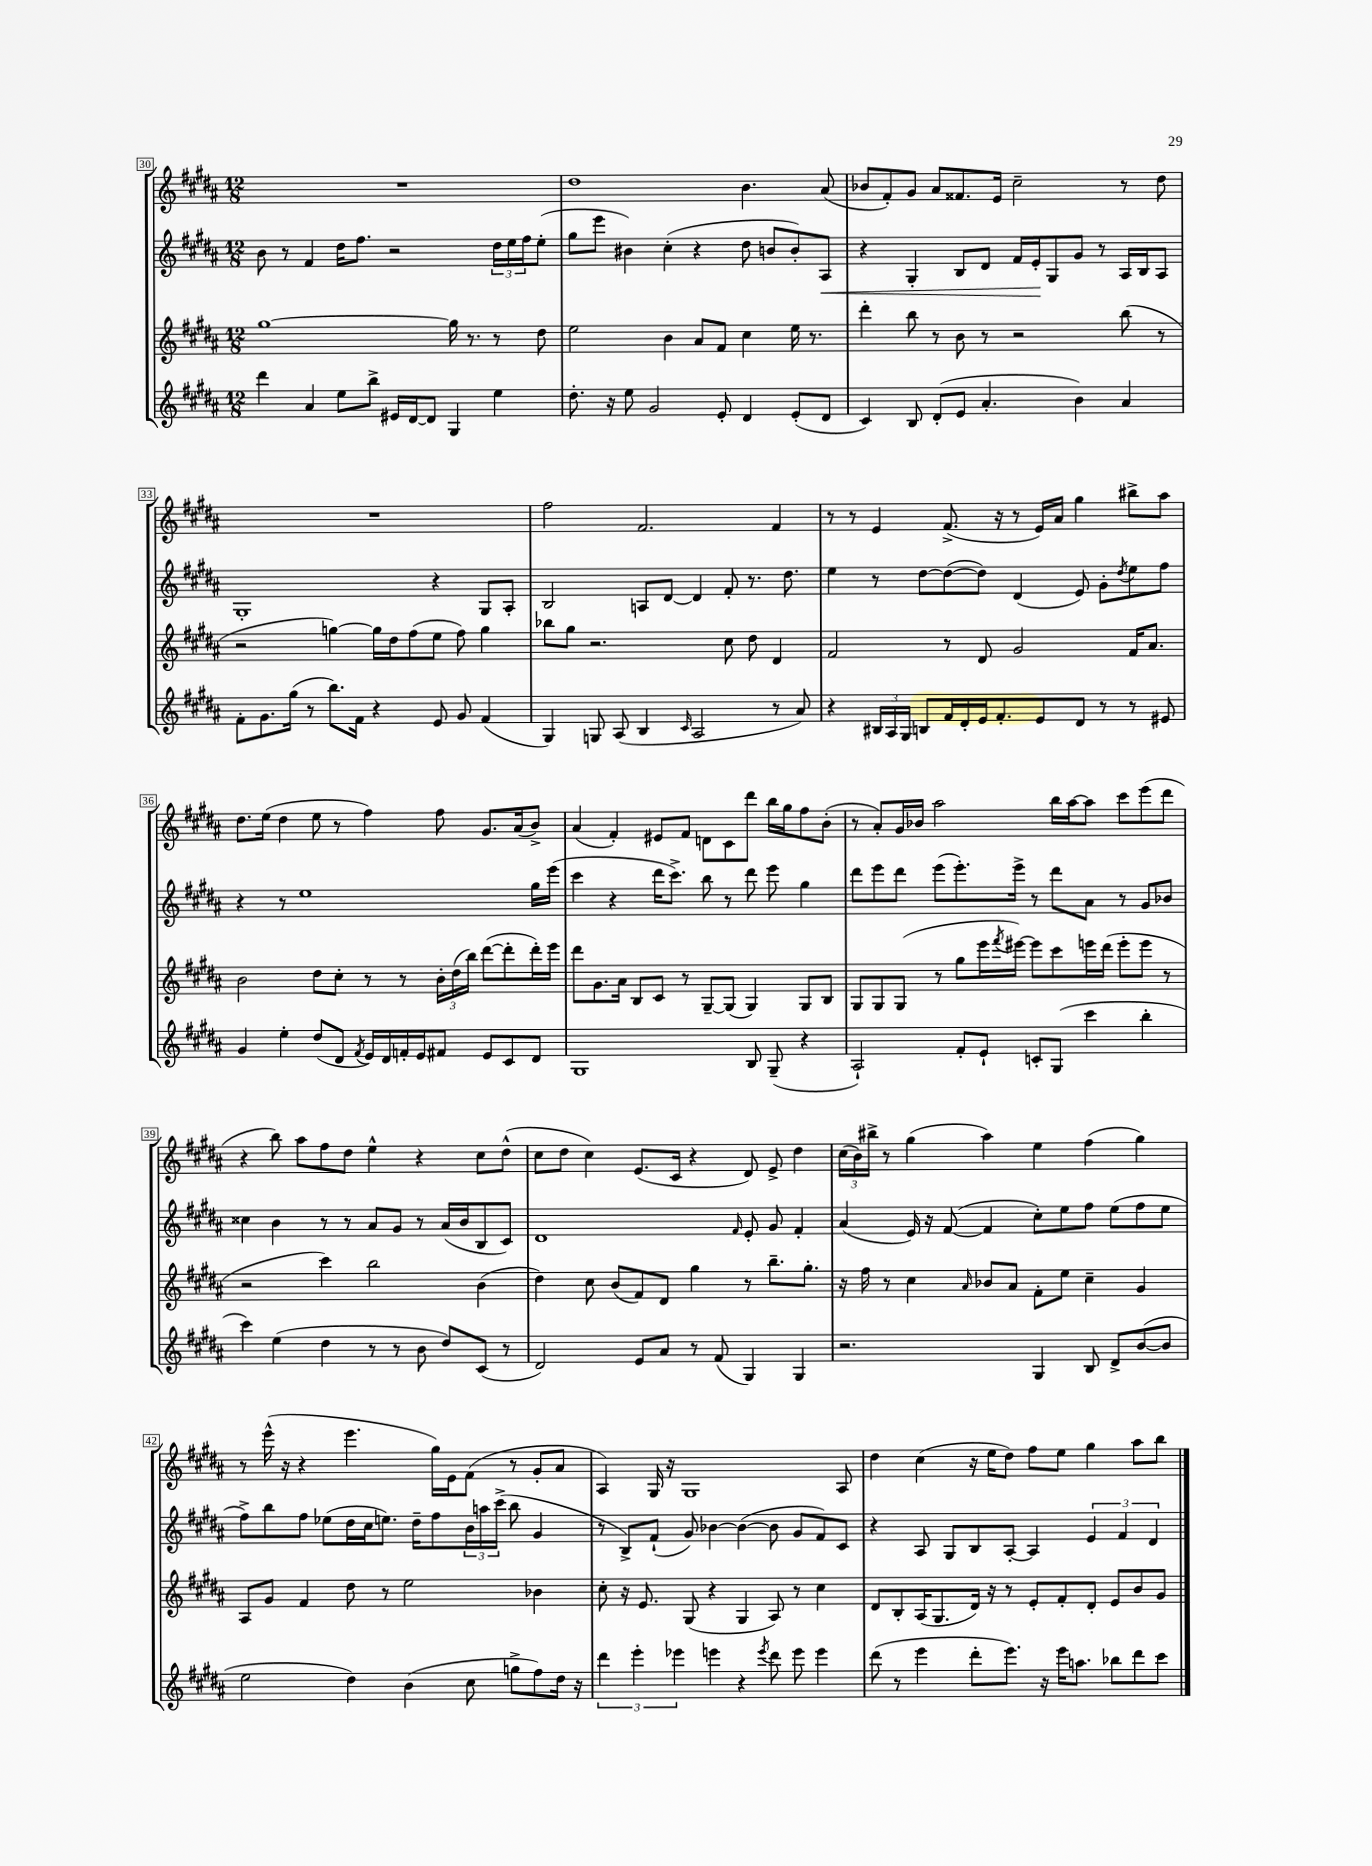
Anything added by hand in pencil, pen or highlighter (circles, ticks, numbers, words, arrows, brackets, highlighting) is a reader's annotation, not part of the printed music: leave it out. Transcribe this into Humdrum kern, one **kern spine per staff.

**kern	**kern	**kern	**dynam	**kern
*part4	*part3	*part2	*part2	*part1
*staff4	*staff3	*staff2	*staff2	*staff1
*clefG2	*clefG2	*clefG2	*	*clefG2
*k[f#c#g#d#a#]	*k[f#c#g#d#a#]	*k[f#c#g#d#a#]	*	*k[f#c#g#d#a#]
*M12/8	*M12/8	*M12/8	*	*M12/8
=30	=30	=30	=30	=30
4ddd#\	[1gg#	8b\	.	1.r
.	.	8r	.	.
4a#/	.	4f#/	.	.
8ee\L	.	16dd#\KL	.	.
.	.	8.ff#\J	.	.
8bb^\J	.	.	.	.
16e#X/LL	.	2r	.	.
[16d#/J	.	.	.	.
8d#/J]	.	.	.	.
4G#/	16gg#\]	.	.	.
.	8.r	.	.	.
4ee\	8r	24dd#\LL	.	.
.	.	24ee\	.	.
.	.	24ff#\J	.	.
.	8dd#\	(8ee'\J	.	.
=31	=31	=31	=31	=31
8.dd#'\	2ee\	8gg#\L	.	1dd#
.	.	8eee\J	.	.
16r	.	.	.	.
8ee\	.	4b#X\)	.	.
2g#/	.	.	.	.
.	4b\	(4cc#'\	.	.
.	8a#/L	4r	.	.
8e'/	8f#/J	.	.	.
4d#/	4cc#\	8dd#\	.	4.b\
.	.	8bn/L	.	.
(8e'/L	16ee\	8b'/)	.	.
.	8.r	.	.	.
!	!	!	!LO:HP:b	!
8d#/J	.	8A#/J	<	(8a#/
=32	=32	=32	=32	=32
4c#/)	4ddd#'\	4r	.	8b-X/L
.	.	.	.	8f#'/)
8B/	8bb\	4G#'/	.	8g#/J
(8d#'/L	8r	.	.	8a#/L
8e/J	8b\	8B/L	.	8.f##X/
4.a#'/	8r	8d#/J	.	.
.	.	.	.	16e/Jk
.	2r	16f#/LL	.	2cc#~\
.	.	16e'/J	.	.
.	.	8G#/	[	.
4b\)	.	8g#/J	.	.
.	.	8r	.	.
4a#/	(8bb\	16A#/LL	.	8r
.	.	16B/J	.	.
.	8r	8A#/J	.	8dd#\
!!LO:LB:g=z
=33	=33	=33	=33	=33
8f#'\L	2r	1G#'	.	1.r
8.g#\	.	.	.	.
(16gg#\Jk	.	.	.	.
8r	.	.	.	.
8.bb\L)	[4ggn\)	.	.	.
16f#\Jk	.	.	.	.
4r	16gg\LL]	.	.	.
.	16dd#\J	.	.	.
.	(8ff#\	.	.	.
8e/	8ee\J	4r	.	.
8g#/	8ff#\)	.	.	.
(4f#/	4gg\	8G#/L	.	.
.	.	8A#'/J	.	.
=34	=34	=34	=34	=34
4G#/)	8bb-X\L	2B/	.	2ff#\
.	8gg#\J	.	.	.
8Gn/	2.r	.	.	.
(8A#/	.	.	.	.
4B/	.	8An/L	.	2.f#/
.	.	[8d#/J	.	.
16qqc#/	.	.	.	.
2A#/	.	4d#/]	.	.
.	8cc#\	8f#'/	.	.
.	8dd#\	8.r	.	.
8r	4d#/	.	.	4f#/
.	.	8.dd#\	.	.
8a#/)	.	.	.	.
=35	=35	=35	=35	=35
4r	2f#/	4ee\	.	8r
.	.	.	.	8r
24B#X/LL	.	8r	.	4e/
24A#/	.	.	.	.
24G#/JJ	.	.	.	.
8Bn/L	.	[8dd#\L	.	.
16f#/L	8r	(8dd#\_	.	(8.f#^/
16d#'/	.	.	.	.
16e/J	8d#/	8dd#\J])	.	.
8.f#'/	.	.	.	16r
.	2g#/	(4d#/	.	8r
8e/	.	.	.	16e/LL)
.	.	.	.	16a#/JJ
8d#/J	.	8e/)	.	4gg#\
8r	.	8g#'\L	.	.
.	.	8qdd#/	.	.
8r	16f#/KL	8ee\	.	8bb#X^\L
.	8.a#/J	.	.	.
8e#X/	.	8ff#\J	.	8aa#\J
!!LO:LB:g=z
=36	=36	=36	=36	=36
4g#/	2b\	4r	.	8.dd#\L
.	.	.	.	(16ee\Jk
4ee'\	.	8r	.	4dd#\
.	.	1ee	.	.
(8dd#/L	8dd#\L	.	.	8ee\
8d#/J	8cc#'\J	.	.	8r
8qf#/	.	.	.	.
16e/LL)	8r	.	.	4ff#\)
16d#/	.	.	.	.
16fn'/	8r	.	.	.
16e/J	.	.	.	.
8f#X/J	24b'\LL	.	.	8ff#\
.	(24dd#\	.	.	.
.	24bb\JJ)	.	.	.
8e/L	([8ddd#\L	.	.	8.g#/L
8c#/	8ddd#'\]	.	.	.
.	.	.	.	(16a#/k
8d#/J	16ddd#'\L)	16gg#\LL	.	8b^/J)
.	16eee\JJ	(16eee\JJ	.	.
=37	=37	=37	=37	=37
1G#	8ddd#\L	4ccc#\	.	(4a#/
.	8.g#\	.	.	.
.	.	4r	.	4f#'/)
.	16a#\Jk	.	.	.
.	8B/L	.	.	.
.	8c#/J	16ddd#\KL	.	8e#X/L
.	.	8.ccc#^\J)	.	.
.	8r	.	.	8f#/J
.	[8G#~/L	8bb\	.	8dn\L
.	(8G#/J]	8r	.	8c#\
8B/	4G#/)	8ddd#\	.	8ddd#\J
(8G#~/	.	8eee\	.	16bb\LL
.	.	.	.	16gg#\J
4r	8G#/L	4gg#\	.	8ff#\
.	8B/J	.	.	(8b'\J
=38	=38	=38	=38	=38
2A#`/)	8G#/L	8ddd#\L	.	8r
.	8G#/	8eee\	.	8a#'/L)
.	(8G#/J	8ddd#\J	.	16g#/L
.	.	.	.	16b-X/JJ
.	8r	(8eee\L	.	2aa#\
8f#'/L	8gg#\L	8.eee'\)	.	.
8e`/J	16eee\L	.	.	.
.	8qfff#/	.	.	.
.	[16eee#X\JJ)	16eee^\Jk	.	.
8cn'/L	8eee#\L]	8r	.	.
(8G#/J	8ccc#\	8ddd#\L	.	16bb\LL
.	.	.	.	[16aa#\J
4ccc#\	16eeen\L	8a#\J	.	8aa#\J]
.	(16ddd#\JJ	.	.	.
.	8eee'\L	8r	.	8ccc#\L
4bb'\	8eee\J	8g#/L	.	(8eee\
.	8r	8b-X/J	.	8ddd#\J
!!LO:LB:g=z
=39	=39	=39	=39	=39
4ccc#\)	2r	4cc##X\	.	4r
(4ee\	.	4b\	.	8bb\)
.	.	.	.	8aa#\L
4dd#\	4ccc#\)	8r	.	8ff#\
.	.	8r	.	8dd#\J
8r	2bb\	8a#/L	.	4ee^^\
8r	.	8g#/J	.	.
8b\	.	8r	.	4r
8dd#/L)	.	(16a#/LL	.	.
.	.	16b/J	.	.
(8c#/J	(4b\	8B/	.	8cc#\L
8r	.	8c#/J)	.	(8dd#^^\J
=40	=40	=40	=40	=40
2d#/)	4dd#\)	1d#	.	8cc#\L
.	.	.	.	8dd#\J
.	8cc#\	.	.	4cc#\)
.	(8b/L	.	.	.
8e/L	8f#/)	.	.	(8.e/L
8a#/J	8d#/J	.	.	.
.	.	.	.	16c#/Jk
8r	4gg#\	.	.	4r
(8f#/	.	.	.	.
.	.	16qqf#/	.	.
4G#/)	8r	8e'/	.	8d#/)
.	8.bb~\L	8g#/	.	8e^/
4G#/	.	4f#'/	.	4dd#\
.	8.gg#'\J	.	.	.
=41	=41	=41	=41	=41
2.r	16r	(4a#/	.	(24cc#\LL
.	.	.	.	24b\)
.	16ff#\	.	.	.
.	.	.	.	24bb#X^\JJ
.	8r	.	.	8r
.	4cc#\	16e/)	.	(4gg#\
.	.	16r	.	.
.	.	([8f#/	.	.
.	16qqa#/	.	.	.
.	8b-X/L	4f#/]	.	4aa#\)
.	8a#/J	.	.	.
4G#/	8f#'\L	8cc#'\L)	.	4ee\
.	8ee\J	8ee\	.	.
8B/	4cc#~\	8ff#\J	.	(4ff#\
8d#^/L	.	(8ee\L	.	.
([8b/	4g#/	8ff#\	.	4gg#\)
8b/J]	.	8ee\J	.	.
!!LO:LB:g=z
=42	=42	=42	=42	=42
2ee\	8A#/L	8ff#^\L)	.	8r
.	8g#/J	8bb\	.	(16eee^^\
.	.	.	.	16r
.	4f#/	8ff#\J	.	4r
.	.	(8ee-X\L	.	.
4dd#\)	8dd#\	16dd#\L	.	4.eee\
.	.	16cc#\J	.	.
.	8r	8.een\J)	.	.
(4b\	2ee\	.	.	.
.	.	16dd#~\KL	.	.
.	.	8ff#\	.	16gg#\LL)
.	.	.	.	16e\J
8cc#\	.	24b\L	.	(8f#\J
.	.	24aan\	.	.
.	.	(24ccc#^\JJ	.	.
8ggn^\L	.	8bb\	.	8r
8ff#\)	4b-X\	4g#/	.	8g#'/L
16dd#\Jk	.	.	.	8a#/J
16r	.	.	.	.
=43	=43	=43	=43	=43
6ddd#\	8cc#'\	8r	.	4A#/)
.	16r	8B^/L)	.	.
6eee'\	.	.	.	.
.	8.e/	.	.	.
.	.	(8f#`/J	.	16G#/
.	.	.	.	16r
6eee-X\	.	.	.	.
.	(8G#/	8g#/)	.	1G#
4eeen\	4r	[4b-X\	.	.
4r	4G#/	(4b-\_	.	.
8qeee/	.	.	.	.
8ddd#\	8A#/)	8b-\]	.	.
8eee\	8r	8g#/L	.	.
4eee\	4cc#\	8f#/)	.	.
.	.	8c#/J	.	8A#/
=44	=44	=44	=44	=44
(8ddd#\	8d#/L	4r	.	4dd#\
8r	8B'/	.	.	.
4eee\	(16A#/K	8A#/	.	(4cc#\
.	8.G#/	.	.	.
.	.	8G#/L	.	.
8ddd#'\L	16d#/Jk)	8B/	.	16r
.	16r	.	.	16ee\KL
8.eee\J)	8r	[8A#'/J	.	8dd#\J)
.	8e'/L	4A#/]	.	8ff#\L
16r	.	.	.	.
16eee\KL	8f#'/	.	.	8ee\J
8.aan\J	.	.	.	.
.	8d#'/J	6e/	.	4gg#\
8bb-X\L	8e/L	.	.	.
.	.	6f#/	.	.
8ddd#\	8b/	.	.	8aa#\L
.	.	6d#/	.	.
8ccc#\J	8g#/J	.	.	8bb\J
==	==	==	==	==
*-	*-	*-	*-	*-
